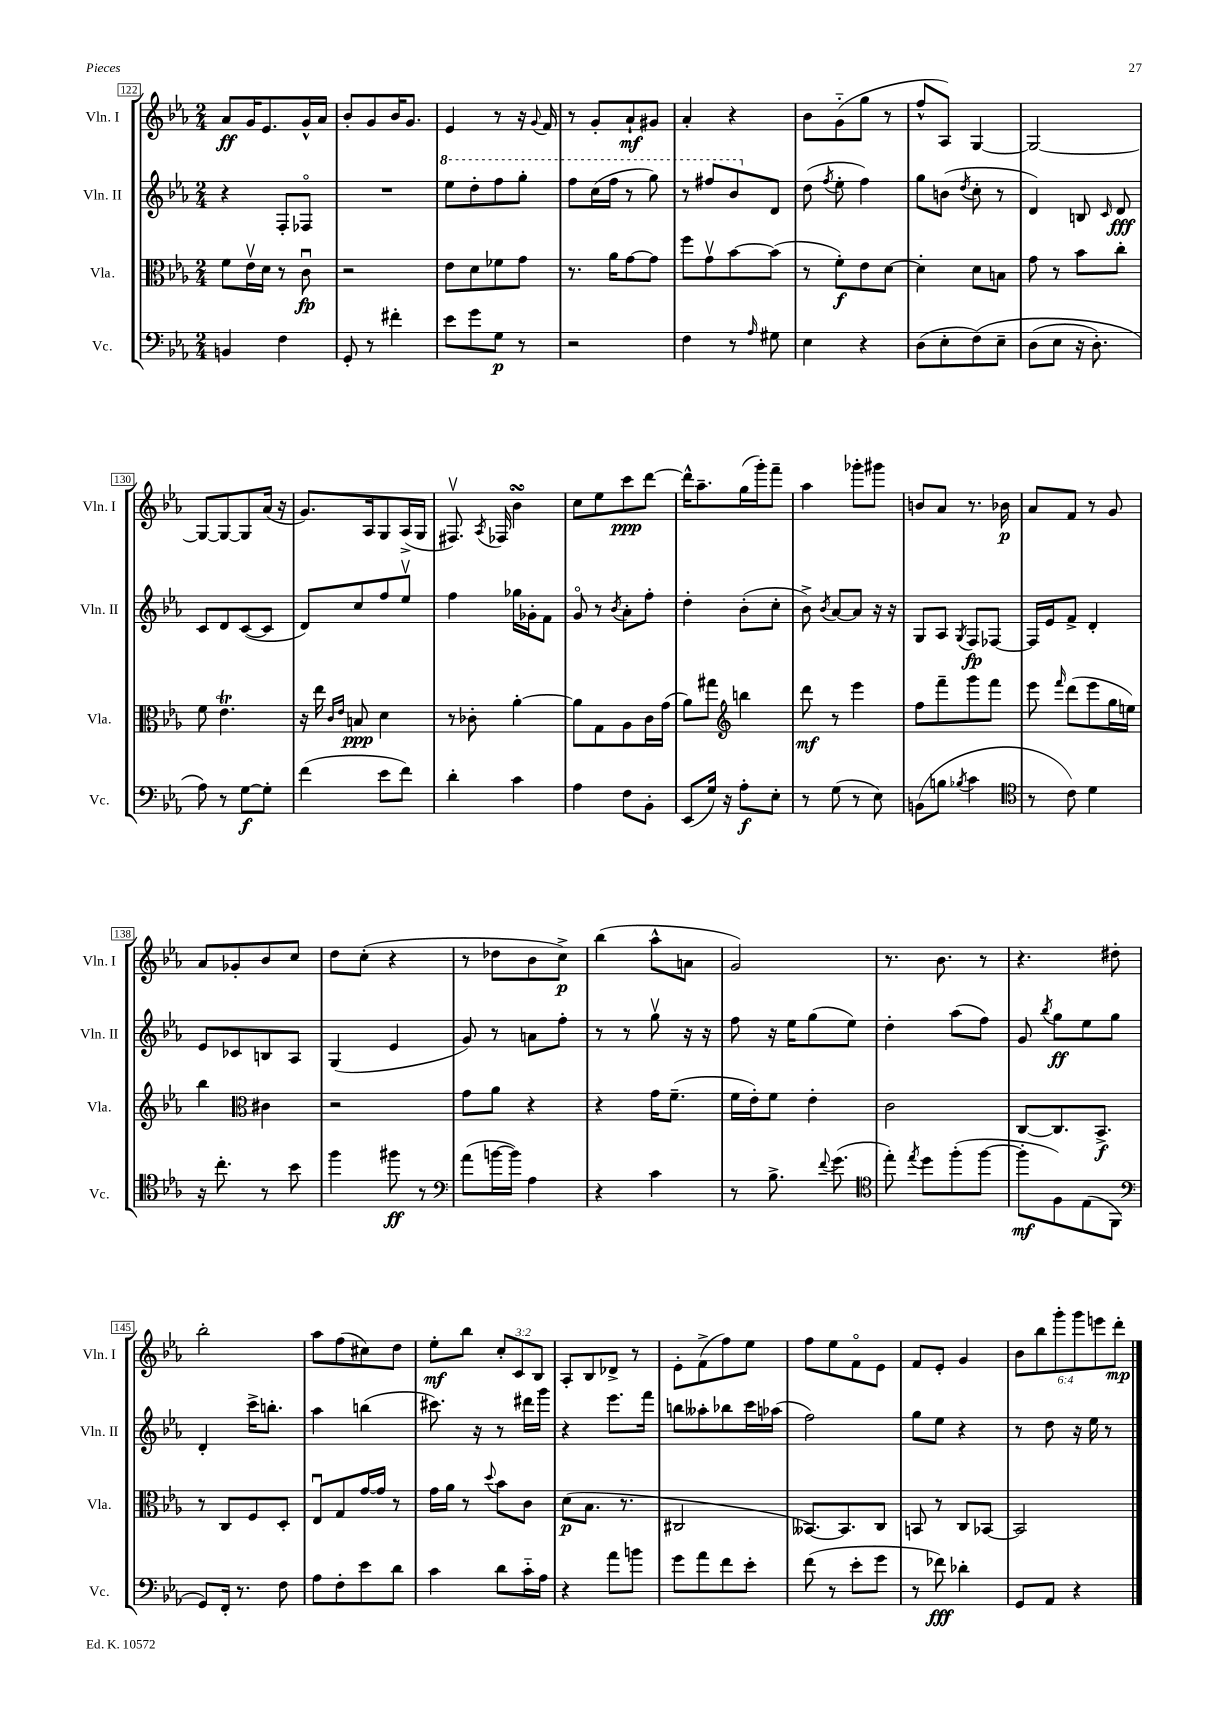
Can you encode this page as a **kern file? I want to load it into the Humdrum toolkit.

**kern	**dynam	**kern	**dynam	**kern	**dynam	**kern	**dynam
*part4	*part4	*part3	*part3	*part2	*part2	*part1	*part1
*staff4	*staff4	*staff3	*staff3	*staff2	*staff2	*staff1	*staff1
*I"Vc.	*	*I"Vla.	*	*I"Vln. II	*	*I"Vln. I	*
*I'Vc.	*	*I'Vla.	*	*I'Vln. II	*	*I'Vln. I	*
*clefF4	*	*clefC3	*	*clefG2	*	*clefG2	*
*k[b-e-a-]	*	*k[b-e-a-]	*	*k[b-e-a-]	*	*k[b-e-a-]	*
*M2/4	*	*M2/4	*	*M2/4	*	*M2/4	*
=122	=122	=122	=122	=122	=122	=122	=122
4BBn/	.	8f\L	.	4r	.	8a-/L	ff
.	.	16e-v\L	.	.	.	16g/K	.
.	.	16d\JJ	.	.	.	8.e-/	.
4F\	.	8r	.	8F'/L	.	.	.
.	.	8cu\	fp	8F-X/J	.	16g^^/L	.
.	.	.	.	.	.	16a-/JJ	.
=123	=123	=123	=123	=123	=123	=123	=123
8GG'/	.	2r	.	2r	.	8b-'/L	.
8r	.	.	.	.	.	8g/	.
4f#X'\	.	.	.	.	.	16b-/K	.
.	.	.	.	.	.	8.g/J	.
=124	=124	=124	=124	=124	=124	=124	=124
*	*	*	*	*8va	*	*	*
8e-\L	.	8e-\L	.	8eee-\L	.	4e-/	.
8g\	.	8d\	.	8ddd'\	.	.	.
8G\J	p	8f-X\	.	8fff\	.	8r	.
8r	.	8g\J	.	8ggg'\J	.	16r	.
.	.	.	.	.	.	8qqg/	.
.	.	.	.	.	.	16f/	.
=125	=125	=125	=125	=125	=125	=125	=125
2r	.	8.r	.	8fff\L	.	8r	.
.	.	.	.	(16ccc\L	.	8g'/L	.
.	.	16a-\KL	.	16fff\JJ	.	.	.
.	.	[8g\	.	8r	.	8a-`/	mf
.	.	8g\J]	.	8ggg\)	.	8g#X/J	.
=126	=126	=126	=126	=126	=126	=126	=126
4F\	.	8ff\L	.	8r	.	4a-'/	.
.	.	8gv\	.	8fff#X/L	.	.	.
8r	.	[8b-\	.	8bb-/	.	4r	.
16qqA-/	.	.	.	.	.	.	.
*	*	*	*	*X8va	*	*	*
8G#X\	.	(8b-\J]	.	8d/J	.	.	.
=127	=127	=127	=127	=127	=127	=127	=127
4E-\	.	8r	.	(8dd\	.	8b-\L	.
.	.	.	.	8qff/	.	.	.
.	.	8f'\L)	f	8ee-'\	.	(8g\	.
4r	.	8e-\	.	4ff\)	.	8gg\J	.
.	.	[8d\J	.	.	.	8r	.
=128	=128	=128	=128	=128	=128	=128	=128
(8D\L	.	4d'\]	.	8gg\L	.	8ff^^/L	.
8E-'\	.	.	.	(8bn\J	.	8A-/J)	.
.	.	.	.	8qdd/	.	.	.
(8F\)	.	8d\L	.	8cc'\	.	[4G/	.
8E-~\J	.	8Bn\J	.	8r	.	.	.
=129	=129	=129	=129	=129	=129	=129	=129
(8D\L	.	8g\	.	4d/)	.	2G/_	.
8E-\J	.	8r	.	.	.	.	.
16r	.	8b-\L	.	8Bn/	.	.	.
8.D'\)	.	.	.	.	.	.	.
.	.	.	.	16qqc/	.	.	.
.	.	8cc'\J	.	8d/	fff	.	.
!!LO:LB:g=z
=130	=130	=130	=130	=130	=130	=130	=130
8A-\)	.	8f\	.	8c/L	.	8G/L_	.
8r	.	4.e-T\	.	8d/	.	8G/_	.
[8G\L	f	.	.	([8c/	.	8G/]	.
8G'\J]	.	.	.	8c/J]	.	(16a-/Jk	.
.	.	.	.	.	.	16r	.
=131	=131	=131	=131	=131	=131	=131	=131
(4f\	.	16r	.	8d/L)	.	8.g/L)	.
.	.	16ee-\	.	.	.	.	.
.	.	16qqc/LL	.	.	.	.	.
.	.	16qqe-/JJ	.	.	.	.	.
.	.	8Bn/	ppp	8cc/	.	.	.
.	.	.	.	.	.	16A-/k	.
8e-\L	.	4d\	.	8ff/	.	8G/	.
8f\J)	.	.	.	8ee-v/J	.	(16A-^/L	.
.	.	.	.	.	.	16G/JJ	.
=132	=132	=132	=132	=132	=132	=132	=132
4d'\	.	8r	.	4ff\	.	8.F#Xv/)	.
.	.	8c-X'\	.	.	.	.	.
.	.	.	.	.	.	8qA-/	.
.	.	.	.	.	.	16F-X/	.
4c\	.	[4a-'\	.	16gg-X\LL	.	4b-sSSS\	.
.	.	.	.	16g-X'\J	.	.	.
.	.	.	.	8f\J	.	.	.
=133	=133	=133	=133	=133	=133	=133	=133
4A-\	.	8a-\L]	.	8g/	.	8cc\L	.
.	.	8G\	.	8r	.	8ee-\	.
.	.	.	.	8qb-/	.	.	.
8F\L	.	8A-\	.	8a-'\L	.	8ccc\	ppp
8BB-'\J	.	16c\L	.	8ff'\J	.	[8ddd\J	.
.	.	(16g\JJ	.	.	.	.	.
=134	=134	=134	=134	=134	=134	=134	=134
(8EE-/L	.	8a-\L)	.	4dd'\	.	16ddd^^\KL]	.
.	.	.	.	.	.	8.aa-~\	.
16G/Jk)	.	8gg#X\J	.	.	.	.	.
16r	.	.	.	.	.	.	.
*	*	*clefG2	*	*	*	*	*
8A-'\L	f	4bbn\	.	(8b-'\L	.	(16gg\L	.
.	.	.	.	.	.	16ggg'\J)	.
8E-'\J	.	.	.	8cc'\J	.	8fff~\J	.
=135	=135	=135	=135	=135	=135	=135	=135
8r	.	8ddd\	mf	8b-^\)	.	4aa-\	.
.	.	.	.	8qb-/	.	.	.
(8G\	.	8r	.	[8a-/L	.	.	.
8r	.	4eee-\	.	8a-/J]	.	8ggg-X'\L	.
8E-\)	.	.	.	16r	.	8ggg#X\J	.
.	.	.	.	16r	.	.	.
=136	=136	=136	=136	=136	=136	=136	=136
(8BBn\L	.	8ff\L	.	8G/L	.	8bn/L	.
8Bn\J	.	8fff~\	.	8A-/J	.	8a-/J	.
8qB-X/	.	.	.	8qG/	.	.	.
4c\	.	8ggg\	.	8F/L	fp	8.r	.
.	.	8fff\J	.	[8F-X/J	.	.	.
.	.	.	.	.	.	16b-X\	p
=137	=137	=137	=137	=137	=137	=137	=137
*clefC4	*	*	*	*	*	*	*
8r	.	8eee-\	.	16F-/LL]	.	8a-/L	.
.	.	.	.	16e-/J	.	.	.
.	.	16qqfff/	.	.	.	.	.
8c\)	.	(8ddd\L	.	8f^/J	.	8f/J	.
4d\	.	8eee-\	.	4d'/	.	8r	.
.	.	16gg\L	.	.	.	8g/	.
.	.	16een\JJ)	.	.	.	.	.
!!LO:LB:g=z
=138	=138	=138	=138	=138	=138	=138	=138
16r	.	4bb-\	.	8e-/L	.	8a-/L	.
8.cc'\	.	.	.	.	.	.	.
.	.	.	.	8c-X/	.	8g-X'/	.
*	*	*clefC3	*	*	*	*	*
8r	.	4c#X\	.	8Bn/	.	8b-/	.
8b-\	.	.	.	8A-/J	.	8cc/J	.
=139	=139	=139	=139	=139	=139	=139	=139
4ff\	.	2r	.	(4G/	.	8dd\L	.
.	.	.	.	.	.	(8cc'\J	.
8ff#X\	ff	.	.	4e-/	.	4r	.
8r	.	.	.	.	.	.	.
=140	=140	=140	=140	=140	=140	=140	=140
*clefF4	*	*	*	*	*	*	*
(8a-\L	.	8g\L	.	8g/)	.	8r	.
[16bn\L	.	8a-\J	.	8r	.	8dd-X\L	.
16b\JJ])	.	.	.	.	.	.	.
4A-\	.	4r	.	8an\L	.	8b-\	.
.	.	.	.	8ff'\J	.	8cc^\J)	p
=141	=141	=141	=141	=141	=141	=141	=141
4r	.	4r	.	8r	.	(4bb-\	.
.	.	.	.	8r	.	.	.
4c\	.	16g\KL	.	8ggv\	.	8aa-^^\L	.
.	.	(8.f~\J	.	.	.	.	.
.	.	.	.	16r	.	8an\J	.
.	.	.	.	16r	.	.	.
=142	=142	=142	=142	=142	=142	=142	=142
8r	.	16f\LL	.	8ff\	.	2g/)	.
.	.	16e-'\J)	.	.	.	.	.
8.B-^\	.	8f\J	.	16r	.	.	.
.	.	.	.	16ee-\KL	.	.	.
.	.	4e-'\	.	(8gg\	.	.	.
8qqf/	.	.	.	.	.	.	.
(8.g\	.	.	.	.	.	.	.
.	.	.	.	8ee-\J)	.	.	.
=143	=143	=143	=143	=143	=143	=143	=143
*clefC4	*	*	*	*	*	*	*
8ee-'\)	.	2c\	.	4dd'\	.	8.r	.
8qee-/	.	.	.	.	.	.	.
8dd\L	.	.	.	.	.	.	.
.	.	.	.	.	.	8.b-\	.
(8ff'\	.	.	.	(8aa-\L	.	.	.
[8ff\J	.	.	.	8ff\J)	.	8r	.
=144	=144	=144	=144	=144	=144	=144	=144
8ff'\L]	mf	[8C/L	.	8g/	.	4.r	.
.	.	.	.	8qbb-/	.	.	.
8F\)	.	8.C/]	.	8gg\L	ff	.	.
(8E-\	.	.	.	8ee-\	.	.	.
.	.	8.BB-^/J	f	.	.	.	.
8FF\J	.	.	.	8gg\J	.	8dd#X'\	.
!!LO:LB:g=z
=145	=145	=145	=145	=145	=145	=145	=145
*clefF4	*	*	*	*	*	*	*
8GG/L)	.	8r	.	4d'/	.	2bb-'\	.
16FF'/Jk	.	8C/L	.	.	.	.	.
8.r	.	.	.	.	.	.	.
.	.	8F/	.	16ccc^\KL	.	.	.
.	.	.	.	8.bbn'\J	.	.	.
8F\	.	8D'/J	.	.	.	.	.
=146	=146	=146	=146	=146	=146	=146	=146
8A-\L	.	8E-u/L	.	4aa-\	.	8aa-\L	.
8F'\	.	8G/	.	.	.	(8ff\	.
8e-\	.	[16g/L	.	(4bbn\	.	8cc#X\)	.
.	.	16g/JJ]	.	.	.	.	.
8d\J	.	8r	.	.	.	8dd\J	.
=147	=147	=147	=147	=147	=147	=147	=147
4c\	.	16g\LL	.	8.ccc#X\)	.	8ee-'\L	mf
.	.	16a-\JJ	.	.	.	.	.
.	.	8r	.	.	.	8bb-\J	.
.	.	.	.	16r	.	.	.
.	.	8qqdd/	.	.	.	.	.
8d\L	.	8b-\L	.	8r	.	12cc'/L	.
.	.	.	.	.	.	12c/	.
16c\L	.	8c\J	.	16ddd#X\LL	.	.	.
.	.	.	.	.	.	12B-/J	.
16A-\JJ	.	.	.	16ggg\JJ	.	.	.
=148	=148	=148	=148	=148	=148	=148	=148
4r	.	(8d\L	p	4r	.	8A-'/L	.
.	.	8.B-\J	.	.	.	8B-/	.
8a-\L	.	.	.	8.eee-\L	.	8d-X^/J	.
.	.	8.r	.	.	.	.	.
8bn\J	.	.	.	.	.	8r	.
.	.	.	.	16fff\Jk	.	.	.
=149	=149	=149	=149	=149	=149	=149	=149
8g\L	.	2C#X/	.	8bbn\L	.	8e-'\L	.
8a-\	.	.	.	8aa--X'\	.	(8f^\	.
8f\	.	.	.	8bb-X\	.	8ff\)	.
8e-'\J	.	.	.	16ccc\L	.	8ee-\J	.
.	.	.	.	(16aa-X\JJ	.	.	.
=150	=150	=150	=150	=150	=150	=150	=150
(8f\	.	[8.BB--X/L)	.	2ff\)	.	8ff\L	.
8r	.	.	.	.	.	8ee-\	.
.	.	8.BB--/]	.	.	.	.	.
8e-'\L	.	.	.	.	.	8f\	.
8g\J	.	8C/J	.	.	.	8e-\J	.
=151	=151	=151	=151	=151	=151	=151	=151
8r	.	8BBn/	.	8gg\L	.	8f/L	.
8f-X\)	fff	8r	.	8ee-\J	.	8e-'/J	.
4d-X'\	.	8C/L	.	4r	.	4g/	.
.	.	[8BB-X/J	.	.	.	.	.
=152	=152	=152	=152	=152	=152	=152	=152
8GG/L	.	2BB-/]	.	8r	.	12b-\L	.
.	.	.	.	.	.	12bb-\	.
8AA-/J	.	.	.	8dd\	.	.	.
.	.	.	.	.	.	12ggg'\	.
4r	.	.	.	16r	.	12ggg\	.
.	.	.	.	16ee-\	.	.	.
.	.	.	.	.	.	12eeen\	.
.	.	.	.	8r	.	.	.
.	.	.	.	.	.	12ddd'\J	mp
==	==	==	==	==	==	==	==
*-	*-	*-	*-	*-	*-	*-	*-
